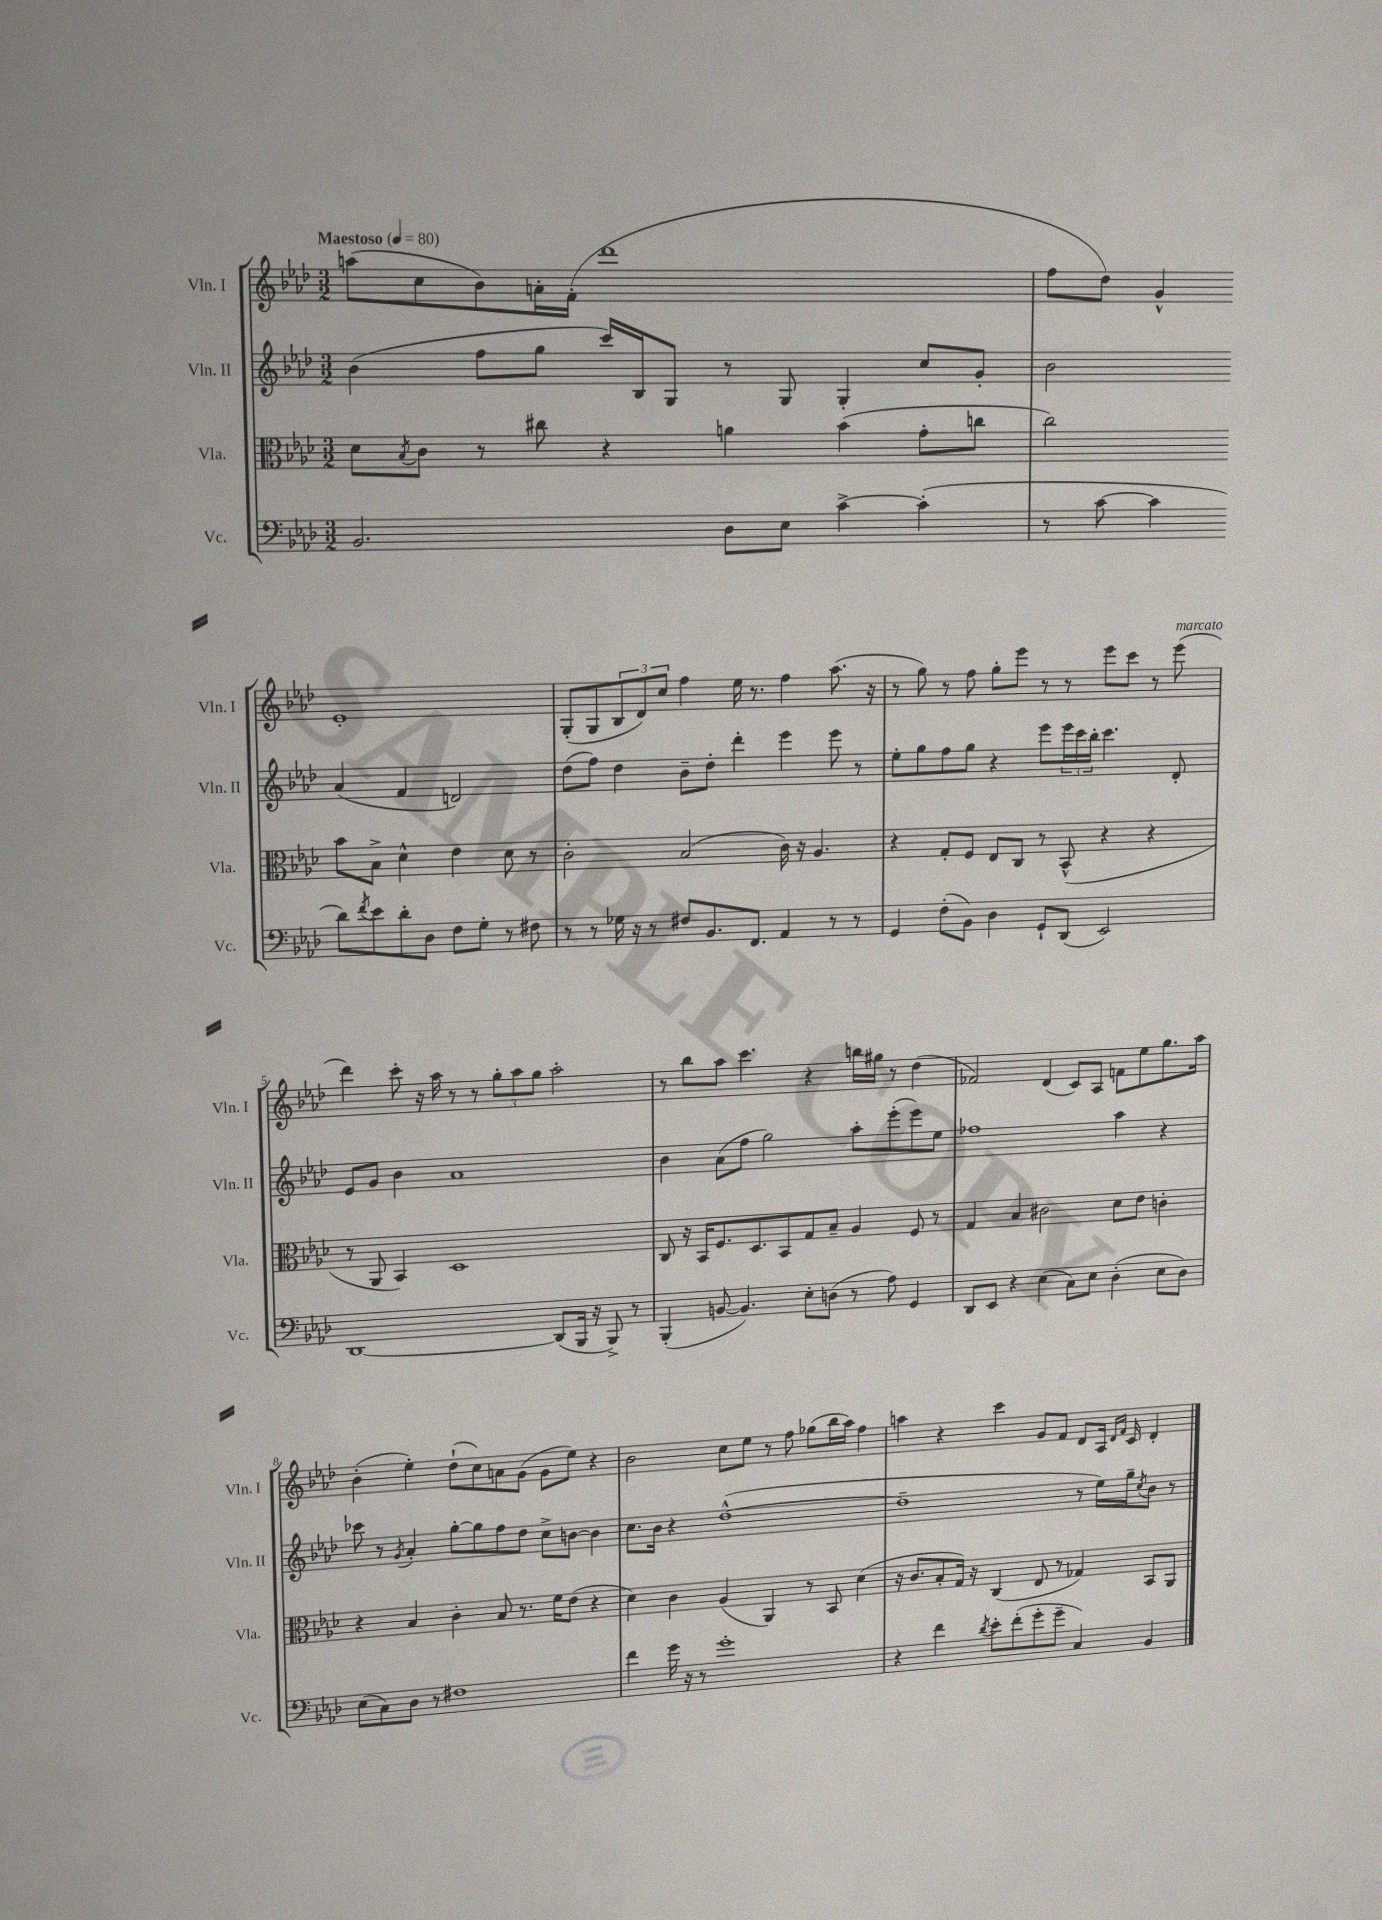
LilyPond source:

<<
\new StaffGroup <<
\new Staff = "s0" \with { instrumentName = "Vln. I" shortInstrumentName = "Vln. I" } {
    \clef treble \key aes \major \numericTimeSignature \time 3/2 \tempo "Maestoso" 4 = 80
    a''8( c''8 bes'8) a'16-. f'16-.( des'''1 |
    f''8 des''8) g'4-^ ees'1-. |
    g8-.( g8 \tuplet 3/2 { bes8 des'8) c''8 } f''4 ees''16 r8. f''4 aes''8.( r16 |
    r8 g''8) r8 f''8 g''8-. ees'''8 r8 r8 ees'''8 c'''8 r8 ees'''8^\markup { \italic "marcato" }( |
    des'''4) c'''8-. r16 aes''16 r8 r8 \tuplet 3/2 { g''8-. aes''8 g''8 } aes''2-. |
    r8 bes''8 aes''8 c'''4. r4 b''16 gis''16 r8 des''4( |
    fes'2) des'4( c'8) aes8 f'8 ees''8 g''8. aes''16 |
    bes'4-.( ees''4-.) des''8-!( c''8) a'8 g'8( g'8 ees''8) r4 |
    bes'2 c''8 ees''8 r8 f''8 ges''8( bes''16 aes''16) f''4 |
    a''4 r4 c'''4 g'8 f'8 des'8 aes16 \grace { des'16 f'16 } c'16 des'4-. \bar "|." |
}
\new Staff = "s1" \with { instrumentName = "Vln. II" shortInstrumentName = "Vln. II" } {
    \clef treble \key aes \major \numericTimeSignature \time 3/2
    bes'4( f''8 g''8 c'''16) bes16 g8 r8 g8 g4-. c''8 g'8-. |
    bes'2 aes'4( f'4 d'2) |
    des''8( f''8) des''4 bes'8-- des''8-. des'''4-. ees'''4 ees'''8 r8 |
    ees''8-. g''8 f''8 g''8 r4 ees'''8 \tuplet 3/2 { ees'''16 c'''16 bes''16-. } c'''4. des'8-. |
    ees'8 g'8 bes'4 aes'1 |
    bes'4 aes'8( f''8 g''2) aes''8-. ees'''8-.( ees'''8) ees''8 |
    fes''1 aes''4 r4 |
    ces'''8 r8 \acciaccatura { g'8 } aes'4-. g''8~-. g''8 f''8 des''8 c''8-> b'8~ b'4 |
    c''8. bes'16 r4 des''1~-^( |
    des''1-- r8 ees''16) g''16-- \acciaccatura { c''8 } bes'8 r8 \bar "|." |
}
\new Staff = "s2" \with { instrumentName = "Vla." shortInstrumentName = "Vla." } {
    \clef alto \key aes \major \numericTimeSignature \time 3/2
    des'8 \acciaccatura { bes8 } c'8 r8 cis''8 r4 a'4 bes'4( g'8-. c''8 |
    c''2) bes'8 bes8-> des'4-^ ees'4 des'8 r8 |
    c'2-. bes2( c'16) r16 aes4. |
    r4 g8-. f8 ees8 c8 r8 bes,8-^( r4 r4 |
    r8 aes,8 bes,4) des1 |
    c8 r16 bes,16 f8. des8. bes,8 g8 bes8-- aes4 f8 r8 |
    g4 bes4 cis'2 des'8 ees'8 c'4-. |
    r4 bes4 c'4-. bes8 r8. f'16 ees'8( r4 |
    des'4) c'4 aes4( aes,4) r8 bes,8 des'4( |
    r16 c'8. bes8-. g16) r16 c4( ees8 r8 ges4) bes,8 aes,8 \bar "|." |
}
\new Staff = "s3" \with { instrumentName = "Vc." shortInstrumentName = "Vc." } {
    \clef bass \key aes \major \numericTimeSignature \time 3/2
    bes,2. des8 ees8 c'4~-> c'4-.( |
    r8 c'8~ c'4 des'8) \acciaccatura { f'8 } ees'8 des'8-. des8 f8 g8-. r8 fis8 |
    r8 r8 ges16 r16 r8 fis8 bes,8. f,8. aes,4 r8 r8 |
    g,4 f8-.( bes,8) des4 g,8-! des,8( ees,2) |
    des,1~ des,8( bes,,16 r16 bes,,8->) r8 |
    bes,,4-.( b,8~ b,4.) ees8-. d8( r8 aes8) g,4 |
    des,8 ees,8 r4 ees4( c8) ees8 des4-.( ees8 des8) |
    ees8( c8) des8 r8 fis1 |
    f'4 g'16 r16 r8 g'1-. |
    r4 f'4 \acciaccatura { des'8 } ees'8-. f'8-.( g'8-. g'8-- c4) bes,4 \bar "|." |
}
>>
>>
